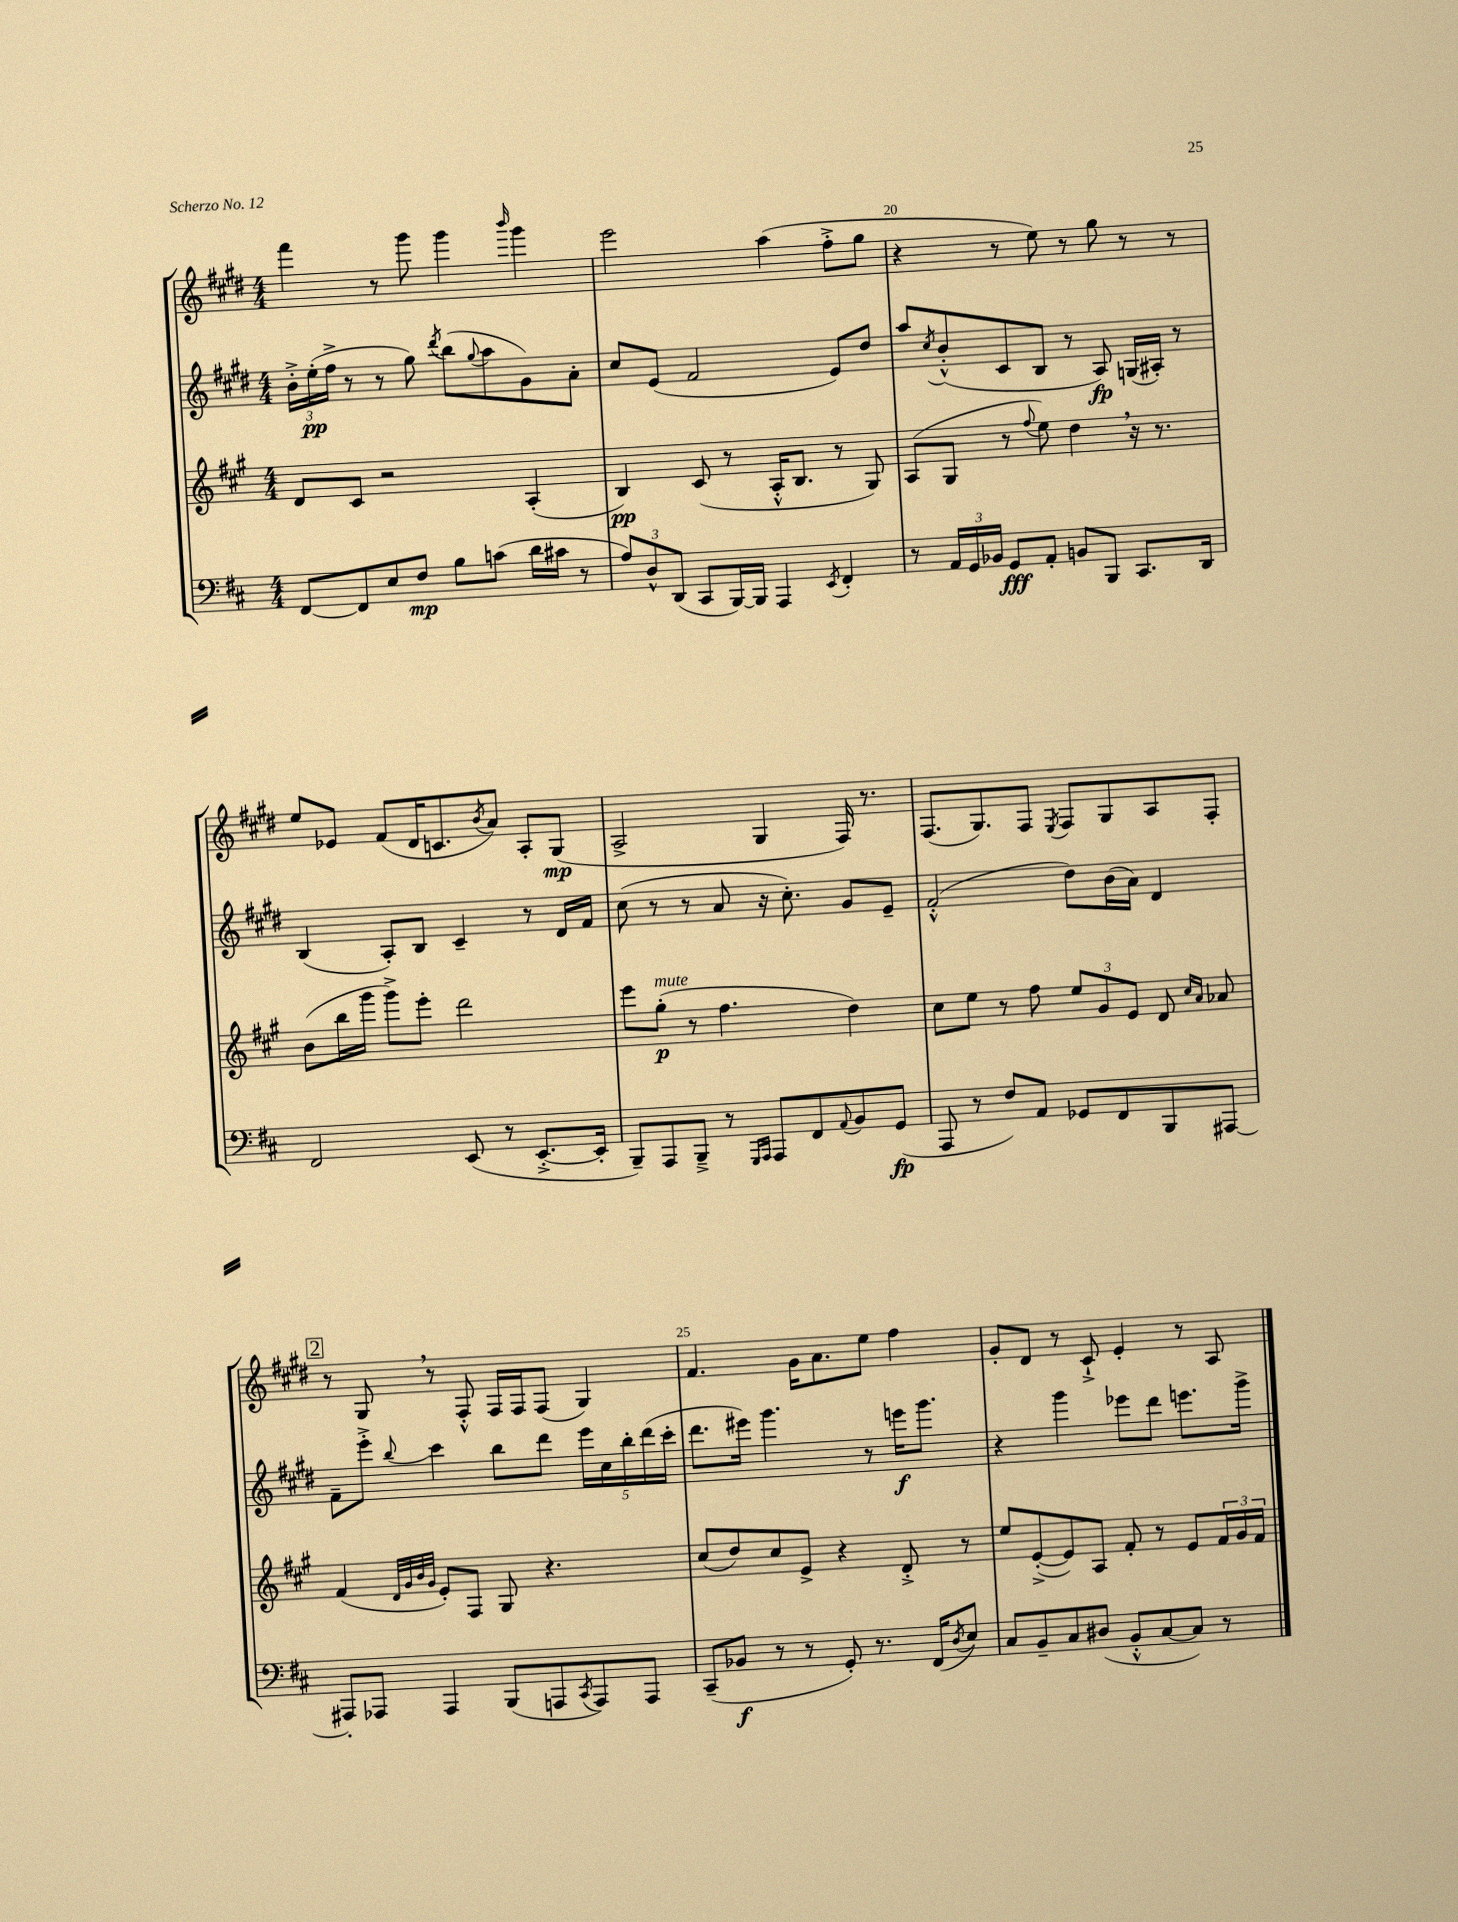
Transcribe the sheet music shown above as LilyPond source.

<<
\new StaffGroup <<
\new Staff = "s0" {
    \clef treble \key e \major \numericTimeSignature \time 4/4
    fis'''4 r8 gis'''8 gis'''4 \grace { b'''16 } gis'''4 |
    e'''2 a''4( fis''8-.-> gis''8 |
    r4 r8 e''8) r8 gis''8 r8 r8 |
    e''8 ees'8 fis'8( dis'16 c'8. \acciaccatura { b'8 } a'8) a8-. gis8\mp( |
    a2-> gis4 fis16) r8. |
    fis8.( gis8.) fis8 \acciaccatura { e8 } fis8 gis8 a8 fis8-. |
    \mark \markup { \box "2" } r8 gis8 \breathe r8 fis8-.-^ fis16 fis16 fis8( gis4) |
    fis'4. gis'16 a'8. e''8 fis''4 |
    gis'8-. dis'8 r8 cis'8-!-> e'4-. r8 a8 \bar "|." |
}
\new Staff = "s1" {
    \clef treble \key e \major \numericTimeSignature \time 4/4
    \tuplet 3/2 { b'16-.-> e''16-.\pp( fis''16-> } r8 r8 gis''8) \acciaccatura { dis'''8 } b''8( \appoggiatura { gis''8 } a''8 gis'8) a'8-. |
    cis''8 e'8( fis'2 e'8) dis''8 |
    a''8 \acciaccatura { cis''8 } b'8-.-^( cis'8 b8 r8 a8\fp) g16( ais16-.) r8 |
    b4( a8-.) b8 cis'4-- r8 dis'16 fis'16 |
    cis''8( r8 r8 a'8 r16 cis''8.-.) gis'8 e'8-- |
    fis'2-.-^( dis''8) b'16( a'16) dis'4 |
    \mark \markup { \box "2" } fis'8-- e'''8-.-> \appoggiatura { b''8 } cis'''4 b''8 dis'''8 \tuplet 5/4 { e'''16 cis''16 b''16-. dis'''16( cis'''16-. } |
    dis'''8. eis'''16) gis'''4. r8 e'''16\f gis'''8. |
    r4 gis'''4 ees'''8 dis'''8 e'''8. gis'''16-> \bar "|." |
}
\new Staff = "s2" {
    \clef treble \key a \major \numericTimeSignature \time 4/4
    d'8 cis'8 r2 a4-.( |
    b4\pp) cis'8( r8 a16-.-^ b8. r8 gis8) |
    a8( gis8 r8 \appoggiatura { fis''8 } e''8) d''4 \breathe r16 r8. |
    b'8( b''16 gis'''16 gis'''8->) e'''8-. d'''2 |
    e'''8 gis''8-.\p^\markup { \italic "mute" }( r8 fis''4. d''4) |
    cis''8 e''8 r8 fis''8 \tuplet 3/2 { e''8 gis'8 e'8 } d'8 \grace { cis''16 a'16 } aes'8 |
    \mark \markup { \box "2" } fis'4( \grace { d'32 gis'32 b'32 gis'32 } e'8-.) fis8 gis8 r4. |
    cis''8( d''8) cis''8 e'8-> r4 d'8-.-> r8 |
    e''8 e'8~-.->( e'8) a8 fis'8-. r8 e'8 \tuplet 3/2 { fis'16 gis'16 fis'16 } \bar "|." |
}
\new Staff = "s3" {
    \clef bass \key d \major \numericTimeSignature \time 4/4
    fis,8~ fis,8 e8 fis8\mp b8 c'8( d'16 cis'16 r8 |
    \tuplet 3/2 { a8) d8-^ d,8( } cis,8 b,,16~) b,,16 a,,4 \acciaccatura { e,8 } fis,4-. |
    r8 \tuplet 3/2 { a,16 g,16 bes,16 } g,8\fff a,8-. b,8 b,,8 cis,8. d,16 |
    fis,2 e,8( r8 e,8.~-.-> e,16-. |
    b,,8--) a,,8 b,,8---> r8 \grace { g,,16 a,,16 } a,,8 fis,8 \appoggiatura { a,8 } b,8 g,8\fp( |
    a,,8 r8 fis8) a,8 ges,8 fis,8 b,,8 ais,,8~ |
    \mark \markup { \box "2" } ais,,8-. aes,,8 aes,,4 b,,8( a,,8 \acciaccatura { cis,8 } a,,8) a,,8 |
    cis,8--( bes,8\f r8 r8 g,8-.) r8. fis,16( \acciaccatura { d8 } e8) |
    cis8 b,8-- cis8 dis8( b,8-.-^ cis8~ cis8) r8 \bar "|." |
}
>>
>>
\layout { \context { \Score currentBarNumber = #18 \override BarNumber.break-visibility = ##(#f #t #t) barNumberVisibility = #(every-nth-bar-number-visible 5) } }
